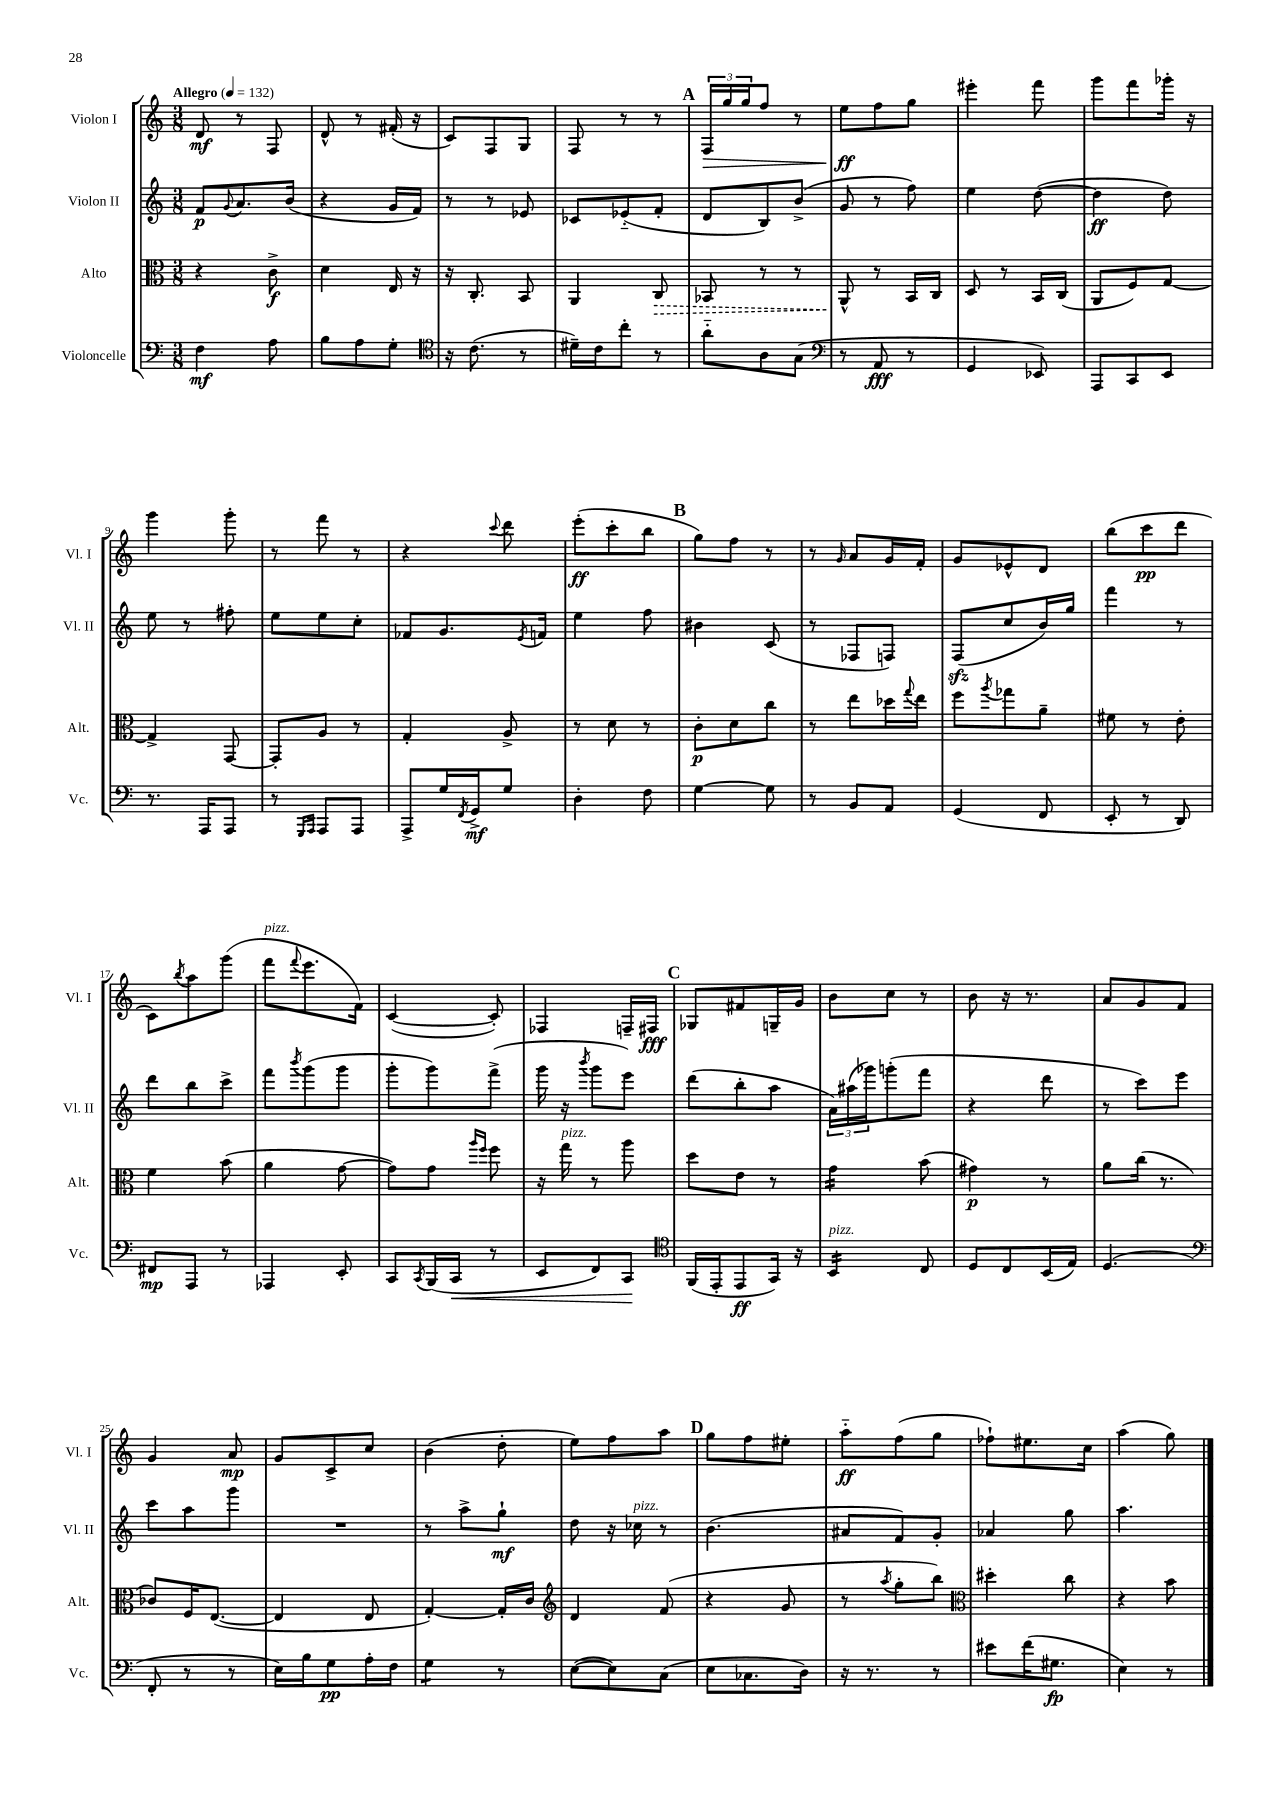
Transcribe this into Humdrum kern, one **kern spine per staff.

**kern	**dynam	**kern	**dynam	**kern	**dynam	**kern	**dynam
*part4	*part4	*part3	*part3	*part2	*part2	*part1	*part1
*staff4	*staff4	*staff3	*staff3	*staff2	*staff2	*staff1	*staff1
*I"Violoncelle	*	*I"Alto	*	*I"Violon II	*	*I"Violon I	*
*I'Vc.	*	*I'Alt.	*	*I'Vl. II	*	*I'Vl. I	*
*clefF4	*	*clefC3	*	*clefG2	*	*clefG2	*
*k[]	*	*k[]	*	*k[]	*	*k[]	*
*M3/8	*	*M3/8	*	*M3/8	*	*M3/8	*
*MM132	*	*MM132	*	*MM132	*	*MM132	*
=1	=1	=1	=1	=1	=1	=1	=1
!	!	!	!	!	!	!LO:TX:a:B:t=Allegro	!
4F\	mf	4r	.	8f/L	p	8d/	mf
.	.	.	.	8qqg/	.	.	.
.	.	.	.	8.a/	.	8r	.
8A\	.	8c^\	f	.	.	8F/	.
.	.	.	.	(16b/Jk	.	.	.
=2	=2	=2	=2	=2	=2	=2	=2
8B\L	.	4d\	.	4r	.	8d^^/	.
8A\	.	.	.	.	.	8r	.
8G'\J	.	16E/	.	16g/LL	.	(16f#X'/	.
.	.	16r	.	16f/JJ)	.	16r	.
=3	=3	=3	=3	=3	=3	=3	=3
*clefC4	*	*	*	*	*	*	*
16r	.	16r	.	8r	.	8c/L)	.
(8.c\	.	8.C'/	.	.	.	.	.
.	.	.	.	8r	.	8F/	.
8r	.	8BB/	.	8e-X/	.	8G/J	.
=4	=4	=4	=4	=4	=4	=4	=4
16d#X~\LL)	.	4AA/	.	8c-X/L	.	8F/	.
16c\J	.	.	.	.	.	.	.
8cc'\J	.	.	.	(8e-X/	.	8r	.
!	!	!	!LO:HP:b	!	!	!	!
8r	.	8C/	>	8f'/J	.	8r	.
!!LO:REH:place=s1:t=A
=5	=5	=5	=5	=5	=5	=5	=5
!	!	!	!	!	!	!	!LO:HP:b
8a\L	.	8BB-X/	.	8d/L	.	24F/LL	>
.	.	.	.	.	.	24gg/	.
.	.	.	.	.	.	24gg/J	.
8A\	.	8r	.	8B/)	.	8ff/J	.
(8G\J	.	8r	.	(8b^/J	.	8r	.
=6	=6	=6	=6	=6	=6	=6	=6
*clefF4	*	*	*	*	*	*	*
8r	.	8AA^^/	.	8g/	.	8ee\L	ff
8AA/	fff	8r	]	8r	.	8ff\	]
8r	.	16BB/LL	.	8ff\)	.	8gg\J	.
.	.	16C/JJ	.	.	.	.	.
=7	=7	=7	=7	=7	=7	=7	=7
4GG/	.	8D/	.	4ee\	.	4eee#X'\	.
.	.	8r	.	.	.	.	.
8EE-X/)	.	16BB/LL	.	([8dd\	.	8fff\	.
.	.	(16C/JJ	.	.	.	.	.
=8	=8	=8	=8	=8	=8	=8	=8
8AAA/L	.	8AA/L	.	4dd\]	ff	8ggg\L	.
8CC/	.	8F/)	.	.	.	8fff\	.
8EE/J	.	[8G/J	.	8dd\)	.	16ggg-X'\Jk	.
.	.	.	.	.	.	16r	.
!!LO:LB:g=z
=9	=9	=9	=9	=9	=9	=9	=9
8.r	.	4G^/]	.	8ee\	.	4ggg\	.
.	.	.	.	8r	.	.	.
16AAA/KL	.	.	.	.	.	.	.
8AAA/J	.	[8GG/	.	8ff#X'\	.	8ggg'\	.
=10	=10	=10	=10	=10	=10	=10	=10
8r	.	8GG'/L]	.	8ee\L	.	8r	.
16qqGGG/LL	.	.	.	.	.	.	.
16qqAAA/JJ	.	.	.	.	.	.	.
8AAA/L	.	8A/J	.	8ee\	.	8fff\	.
8AAA/J	.	8r	.	8cc'\J	.	8r	.
=11	=11	=11	=11	=11	=11	=11	=11
8AAA^/L	.	4G'/	.	8f-X/L	.	4r	.
16G/L	.	.	.	8.g/	.	.	.
8qFF/	.	.	.	.	.	.	.
16GG^/J	mf	.	.	.	.	.	.
.	.	.	.	.	.	8qqccc/	.
8G/J	.	8A^/	.	.	.	8ddd\	.
.	.	.	.	8qe/	.	.	.
.	.	.	.	16fn/Jk	.	.	.
=12	=12	=12	=12	=12	=12	=12	=12
4D'\	.	8r	.	4ee\	.	(8eee'\L	ff
.	.	8d\	.	.	.	8ccc'\	.
8F\	.	8r	.	8ff\	.	8bb\J	.
!!LO:REH:place=s1:t=B
=13	=13	=13	=13	=13	=13	=13	=13
[4G\	.	8c'\L	p	4b#X\	.	8gg\L)	.
.	.	8d\	.	.	.	8ff\J	.
8G\]	.	8cc\J	.	(8c/	.	8r	.
=14	=14	=14	=14	=14	=14	=14	=14
8r	.	8r	.	8r	.	8r	.
.	.	.	.	.	.	16qqg/	.
8BB/L	.	8ee\L	.	8F-X/L	.	8a/L	.
8AA/J	.	16dd-X\L	.	8Fn/J)	.	16g/L	.
.	.	8qqgg/	.	.	.	.	.
.	.	16ee\JJ	.	.	.	16f'/JJ	.
=15	=15	=15	=15	=15	=15	=15	=15
(4GG/	.	8ff\L	.	(8Fzz/L	.	8g/L	.
.	.	8qaa/	.	.	.	.	.
.	.	8gg-X\	.	8cc/	.	8e-X^^/	.
8FF/	.	8a~\J	.	16b/L)	.	8d/J	.
.	.	.	.	16gg/JJ	.	.	.
=16	=16	=16	=16	=16	=16	=16	=16
8EE'/	.	8f#X\	.	4fff\	.	(8bb\L	.
8r	.	8r	.	.	.	8ccc\	pp
8DD/)	.	8e'\	.	8r	.	8ddd\J	.
!!LO:LB:g=z
=17	=17	=17	=17	=17	=17	=17	=17
8FF#X/L	mp	4f\	.	8ddd\L	.	8c\L)	.
.	.	.	.	.	.	8qbb/	.
8AAA/J	.	.	.	8bb\	.	8aa\	.
8r	.	(8b\	.	8ccc^\J	.	(8ggg\J	.
=18	=18	=18	=18	=18	=18	=18	=18
!	!	!	!	!	!	!LO:TX:a:i:t=pizz.	!
4AAA-X/	.	4a\	.	8fff\L	.	8fff\L	.
.	.	.	.	8qbbb/	.	8qqfff/	.
.	.	.	.	(8ggg\	.	8.eee\	.
8EE'/	.	[8g\	.	8ggg\J	.	.	.
.	.	.	.	.	.	16f\Jk)	.
=19	=19	=19	=19	=19	=19	=19	=19
8CC/L	.	8g\L])	.	8ggg'\L	.	([4c/	.
8qCC/	.	.	.	.	.	.	.
(16BBB/L	.	8g\J	.	8ggg\)	.	.	.
!	!LO:HP:b	!	!	!	!	!	!
16CC/JJ	<	.	.	.	.	.	.
.	.	16qqaa/LL	.	.	.	.	.
.	.	16qqff/JJ	.	.	.	.	.
8r	.	8ff\	.	(8fff^\J	.	8c'/])	.
=20	=20	=20	=20	=20	=20	=20	=20
8EE/L	.	16r	.	16ggg\	.	4F-X/	.
!	!	!LO:TX:a:i:t=pizz.	!	!	!	!	!
.	.	16gg\	.	16r	.	.	.
.	.	.	.	8qbbb/	.	.	.
8FF/)	.	8r	.	8ggg\L	.	.	.
8CC/J	.	8aa\	.	8eee\J)	.	16Fn~/LL	.
.	.	.	.	.	.	16F#X/JJ	fff
.	[	.	.	.	.	.	.
!!LO:REH:place=s1:t=C
=21	=21	=21	=21	=21	=21	=21	=21
*clefC4	*	*	*	*	*	*	*
(16FF/LL	.	8dd\L	.	(8ddd\L	.	8G-X/L	.
16EE'/J	.	.	.	.	.	.	.
8EE/	ff	8e\J	.	8bb'\	.	8f#X/	.
16GG/Jk)	.	8r	.	8aa\J	.	16Gn~/L	.
16r	.	.	.	.	.	16g/JJ	.
=22	=22	=22	=22	=22	=22	=22	=22
!LO:TX:a:i:t=pizz.	!	!	!	!	!	!	!
*tremolo	*	*	*	*	*	*	*
*	*	*tremolo	*	*	*	*	*
16BB/LL	.	16g\LL	.	24a\LL)	.	8b\L	.
.	.	.	.	(24aa#X\	.	.	.
16BB/	.	16g\	.	.	.	.	.
.	.	.	.	24ggg-X\J)	.	.	.
16BB/	.	16g\	.	(8gggn'\	.	8cc\J	.
16BB/JJ	.	16g\JJ	.	.	.	.	.
*	*	*Xtremolo	*	*	*	*	*
*Xtremolo	*	*	*	*	*	*	*
8C/	.	(8b\	.	8fff\J	.	8r	.
=23	=23	=23	=23	=23	=23	=23	=23
8D/L	.	4g#X\)	p	4r	.	8b\	.
8C/	.	.	.	.	.	16r	.
.	.	.	.	.	.	8.r	.
(16BB/L	.	8r	.	8ddd\	.	.	.
16E/JJ)	.	.	.	.	.	.	.
=24	=24	=24	=24	=24	=24	=24	=24
(4.D/	.	8a\L	.	8r	.	8a/L	.
.	.	(16cc\Jk	.	8ccc\L)	.	8g/	.
.	.	8.r	.	.	.	.	.
.	.	.	.	8eee\J	.	8f/J	.
!!LO:LB:g=z
=25	=25	=25	=25	=25	=25	=25	=25
*clefF4	*	*	*	*	*	*	*
8FF'/	.	8c-X/L)	.	8ccc\L	.	4g/	.
8r	.	16F/K	.	8aa\	.	.	.
.	.	([8.E/J	.	.	.	.	.
8r	.	.	.	8ggg\J	.	8a/	mp
=26	=26	=26	=26	=26	=26	=26	=26
16E\LL)	.	4E/]	.	4.r	.	8g/L	.
16B\J	.	.	.	.	.	.	.
8G\	pp	.	.	.	.	8c^/	.
16A'\L	.	8E/	.	.	.	8cc/J	.
16F\JJ	.	.	.	.	.	.	.
=27	=27	=27	=27	=27	=27	=27	=27
*tremolo	*	*	*	*	*	*	*
8G\L	.	[4G'/)	.	8r	.	(4b\	.
8G\J	.	.	.	8aa^\L	.	.	.
*Xtremolo	*	*	*	*	*	*	*
8r	.	16G'/LL]	.	8gg`\J	mf	8dd'\	.
.	.	16c/JJ	.	.	.	.	.
=28	=28	=28	=28	=28	=28	=28	=28
*	*	*clefG2	*	*	*	*	*
([8E\L	.	4d/	.	8dd\	.	8ee\L)	.
8E\])	.	.	.	16r	.	8ff\	.
!	!	!	!	!LO:TX:a:i:t=pizz.	!	!	!
.	.	.	.	16cc-X\	.	.	.
(8C\J	.	(8f/	.	8r	.	8aa\J	.
!!LO:REH:place=s1:t=D
=29	=29	=29	=29	=29	=29	=29	=29
8E\L	.	4r	.	(4.b\	.	8gg\L	.
8.C-X\	.	.	.	.	.	8ff\	.
.	.	8g/	.	.	.	8ee#X'\J	.
16D\Jk)	.	.	.	.	.	.	.
=30	=30	=30	=30	=30	=30	=30	=30
16r	.	8r	.	8a#X/L	.	8aa\L	ff
8.r	.	.	.	.	.	.	.
.	.	8qaa/	.	.	.	.	.
.	.	8gg'\L	.	8f/)	.	(8ff\	.
8r	.	8bb\J)	.	8g'/J	.	8gg\J	.
=31	=31	=31	=31	=31	=31	=31	=31
*	*	*clefC3	*	*	*	*	*
8e#X\L	.	4dd#X'\	.	4a-X/	.	8ff-X`\L)	.
(16f\K	.	.	.	.	.	8.ee#X\	.
8.G#X\J	fp	.	.	.	.	.	.
.	.	8cc\	.	8gg\	.	.	.
.	.	.	.	.	.	16cc\Jk	.
=32	=32	=32	=32	=32	=32	=32	=32
4E\)	.	4r	.	4.aa\	.	(4aa\	.
8r	.	8b\	.	.	.	8gg\)	.
==	==	==	==	==	==	==	==
*-	*-	*-	*-	*-	*-	*-	*-
